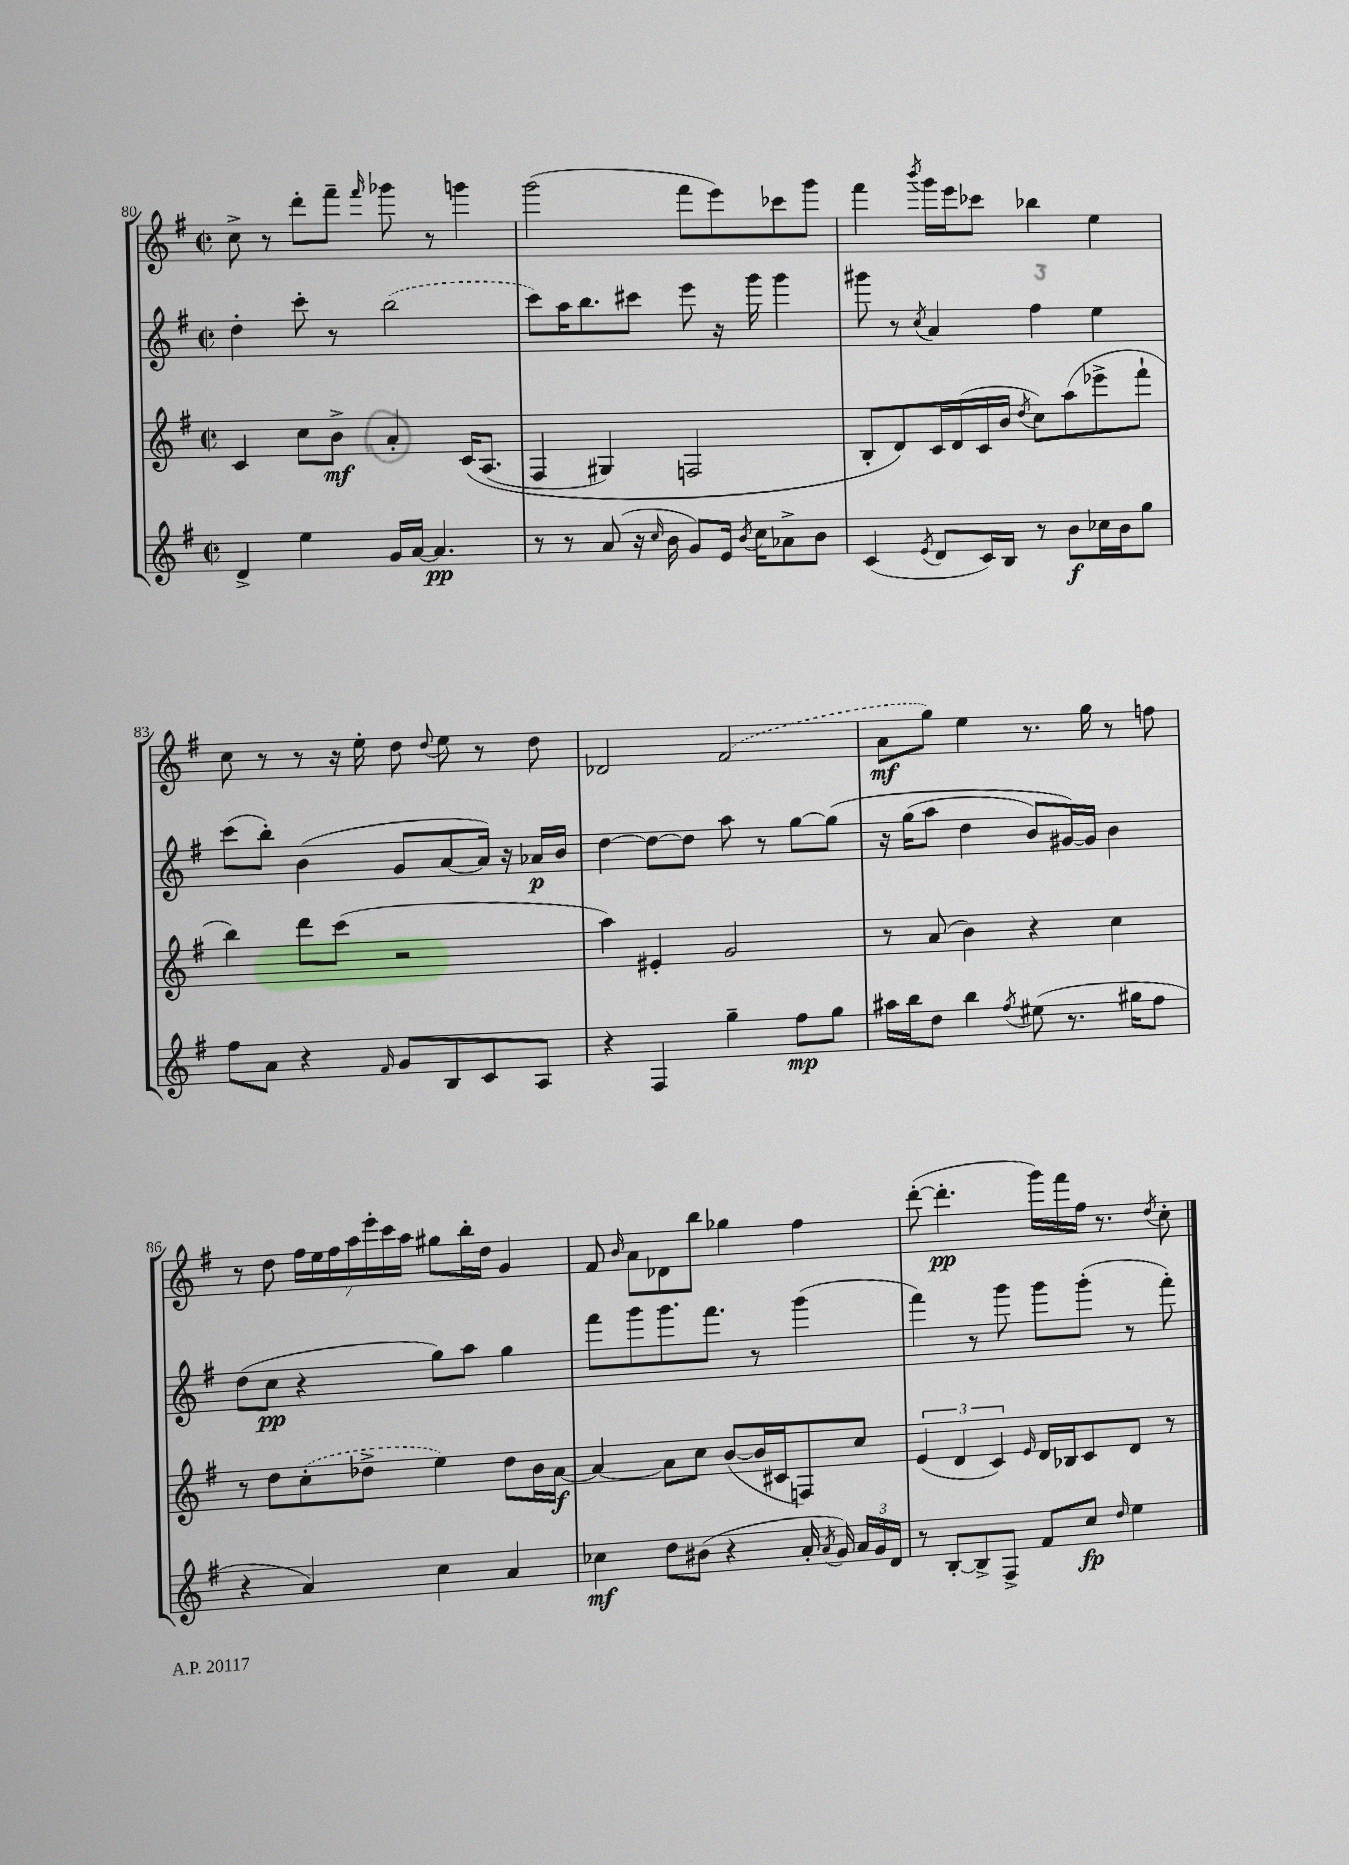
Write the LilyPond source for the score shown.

<<
\new StaffGroup <<
\new Staff = "s0" {
    \clef treble \key g \major \defaultTimeSignature \time 2/2
    \autoBeamOff c''8-> r8 d'''8[-. fis'''8]-- \grace { fis'''16 } ges'''8 r8 g'''4 |
    g'''2( fis'''8[ e'''8) ces'''8 g'''8] |
    fis'''4 \acciaccatura { b'''8 } g'''16[ e'''16 ces'''8] bes''4 e''4 |
    c''8 r8 r8 r16 e''16-. d''8 \appoggiatura { d''8 } e''8 r8 d''8 |
    des'2 \once \slurDashed fis'2( |
    a'8[\mf g''8]) e''4 r8. g''16 r8 f''8 |
    r8 d''8 \tuplet 7/4 { fis''16[ e''16 fis''16 a''16 e'''16-. c'''16 a''16] } gis''8[ b''16-. d''16] g'4 |
    fis'8 \grace { b'16 } a'8[ des'8 b''8] ges''4 fis''4 |
    d'''8~-.( d'''4.-.\pp g'''16[) fis'''16 fis''16] r8. \acciaccatura { d''8 } c''8-. \bar "|." |
}
\new Staff = "s1" {
    \clef treble \key g \major \defaultTimeSignature \time 2/2
    \autoBeamOff d''4-. c'''8-. r8 \once \slurDashed b''2( |
    c'''8[) a''16 b''8. cis'''8] e'''8 r16 g'''16 g'''4 |
    gis'''8 r8 \acciaccatura { c''8 } a'4 fis''4 e''4 |
    c'''8[( b''8]-.) b'4( g'8[ a'8~ a'16]) r16 aes'16[\p b'16] |
    d''4~ d''8[~ d''8] a''8 r8 g''8[~ g''8]\( |
    r16 g''16[( a''8] d''4 b'8[) gis'16~\) gis'16] b'4 |
    d''8[( c''8]\pp r4 g''8[) a''8] g''4 |
    fis'''8[ g'''8 g'''8. fis'''8.] r8 g'''4( |
    fis'''4) r8 g'''8 g'''8[ g'''8]-.( r8 fis'''8-.) \bar "|." |
}
\new Staff = "s2" {
    \clef treble \key g \major \defaultTimeSignature \time 2/2
    \autoBeamOff c'4 c''8[ b'8]->\mf a'4-. c'16[\( a8.]( |
    fis4 gis4) f2 |
    b8[-. d'8\) c'16 d'16( c'16 b'16] \acciaccatura { d''8 } c''8[) a''8( ees'''8-> fis'''8]-! |
    b''4) d'''8[ c'''8]( r2 |
    a''4) eis'4-. g'2 |
    r8 a'8( b'4) r4 c''4 |
    r8 d''8[ \once \slurDashed c''8-.( des''8]-> e''4) des''8[ b'16 a'16]~\f |
    a'4~ a'8[ c''8] b'8[~( b'16 cis'16 f8) c''8] |
    \tuplet 3/2 { e'4( d'4 c'4) } \grace { e'16 } d'16[ bes16 c'8 d'8] r8 \bar "|." |
}
\new Staff = "s3" {
    \clef treble \key g \major \defaultTimeSignature \time 2/2
    \autoBeamOff d'4-> e''4 g'16[ a'16]~ a'4.\pp |
    r8 r8 a'8( r16 \grace { c''16 } b'16 g'8[) e'16] \acciaccatura { b'8 } c''16[ aes'8-> b'8] |
    c'4( \acciaccatura { e'8 } d'8[ c'16) b16] r8 b'8[\f ces''16 b'16 g''8] |
    fis''8[ a'8] r4 \grace { fis'16 } g'8[ b8 c'8 a8] |
    r4 fis4 g''4-- fis''8[\mp g''8] |
    ais''16[ b''16 d''8] b''4 \acciaccatura { fis''8 } eis''8( r8. gis''16[ fis''8] |
    r4 a'4) c''4 a'4 |
    ces''4\mf d''8[ bis'8]( r4 a'16-. \acciaccatura { a'8 } g'16) \tuplet 3/2 { a'16[ g'16 d'16] } |
    r8 b8[~-. b8-> fis8]-> fis'8[ c''8]\fp \grace { d''16 } e''4 \bar "|." |
}
>>
>>
\layout { \context { \Score currentBarNumber = #80 } }
